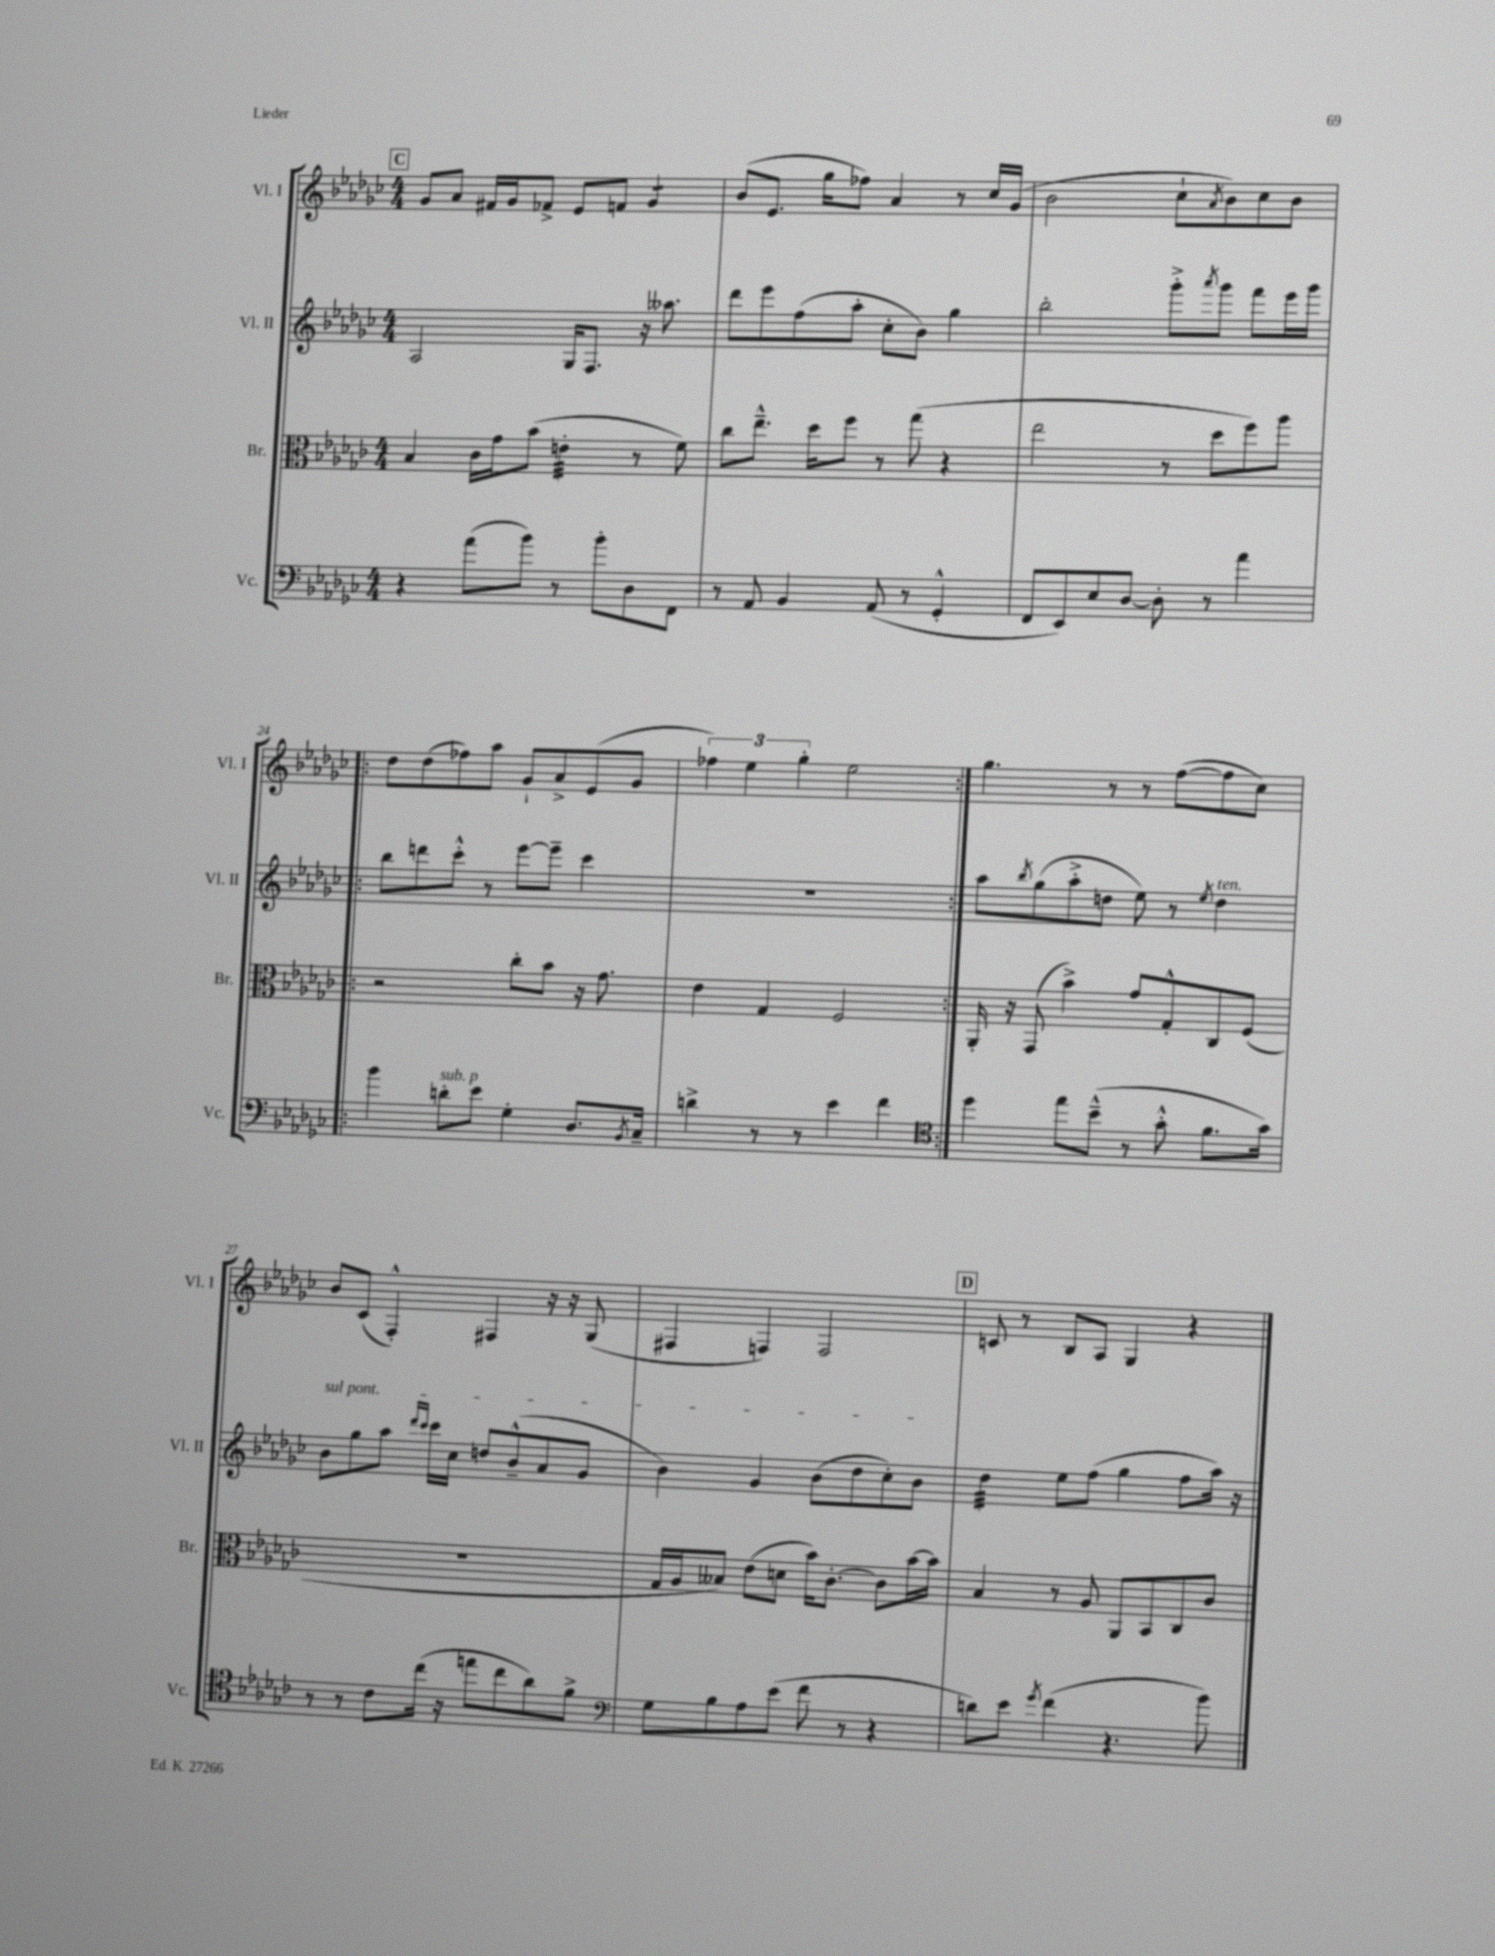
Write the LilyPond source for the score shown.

<<
\new StaffGroup <<
\new Staff = "s0" \with { instrumentName = "Vl. I" shortInstrumentName = "Vl. I" } {
    \clef treble \key ges \major \numericTimeSignature \time 4/4
    \mark \markup { \box "C" } ges'8 aes'8 fis'16 ges'16 fes'8-> ees'8 f'8 ges'4:8 |
    bes'8( ees'8. ges''16 fes''8) aes'4 r8 ces''16 ges'16( |
    bes'2 ces''8-! \acciaccatura { aes'8 } bes'8) ces''8 bes'8 |
    \repeat volta 2 { des''8 des''8( fes''8) aes''8 ges'8-! aes'8-> ees'8( ges'8 |
    \tuplet 3/2 { fes''4) ees''4 ges''4-. } ees''2 | }
    ges''4. r8 r8 f''8~( f''8 ces''8) |
    bes'8 ces'8( f4-.-^) fis4 r16 r16 ges8( |
    fis4 f4) f2 |
    \mark \markup { \box "D" } c'8 r8 bes8 aes8 ges4 r4 \bar "|." |
}
\new Staff = "s1" \with { instrumentName = "Vl. II" shortInstrumentName = "Vl. II" } {
    \clef treble \key ges \major \numericTimeSignature \time 4/4
    \mark \markup { \box "C" } aes2 ges16 f8. r16 aeses''8. |
    des'''8 ees'''8 f''8( aes''8-. ces''8-. bes'8) ges''4 |
    bes''2-. ges'''8-.-> \acciaccatura { aes'''8 } ges'''8 f'''8 ees'''16 ges'''16 |
    \repeat volta 2 { bes''8 d'''8 ces'''8-.-^ r8 ees'''8~ ees'''8-- ces'''4 |
    R1 | }
    aes''8 \acciaccatura { bes''8 } ges''8( aes''8-.-> d''8 ees''8) r8 \acciaccatura { ees''8 } d''4^\markup { \italic "ten." } |
    \once \override TextSpanner.bound-details.left.text = \markup { \italic "sul pont." } bes'8\startTextSpan ges''8 aes''8 \grace { des'''16 ces'''16 } ces'''16 ces''16 d''8 bes'8---^( aes'8 ges'8 |
    bes'4) ges'4 bes'8( des''8 ces''8-.) bes'8\stopTextSpan |
    \mark \markup { \box "D" } des''4:32 ees''8 f''8( ges''4 f''8 aes''16) r16 \bar "|." |
}
\new Staff = "s2" \with { instrumentName = "Br." shortInstrumentName = "Br." } {
    \clef alto \key ges \major \numericTimeSignature \time 4/4
    \mark \markup { \box "C" } bes4 ces'16 ges'16 bes'8( e'4:32-. r8 f'8) |
    ces''8 ees''8.---^ des''16 f''8 r8 ges''8( r4 |
    ees''2 r8 des''8 f''8) aes''8 |
    \repeat volta 2 { r2 ces''8-. bes'8 r16 ges'8. |
    ees'4 ges4 f2 | }
    aes,16-. r16 ges,8( bes'4->) ges'8 ges8-.-^ ces8 f8( |
    R1 |
    ges16 aes16 beses8) ees'8( d'8 bes'16) ces'8.~-. ces'8 bes'16~ bes'16 |
    \mark \markup { \box "D" } bes4 r8 aes8 aes,8 bes,8 ces8 ces'8 \bar "|." |
}
\new Staff = "s3" \with { instrumentName = "Vc." shortInstrumentName = "Vc." } {
    \clef bass \key ges \major \numericTimeSignature \time 4/4
    \mark \markup { \box "C" } r4 aes'8( bes'8) r8 bes'8-. des8 f,8 |
    r8 aes,8 bes,4 aes,8( r8 ges,4-.-^ |
    f,8 ees,8) ees8 des8~ des8-. r8 aes'4 |
    \repeat volta 2 { bes'4 d'8-.^\markup { \italic "sub. p" } ees'8 ges4-. des8. \acciaccatura { bes,8 } ces16-- |
    d'4-> r8 r8 ees'4 f'4 | }
    \clef tenor des''4 ees''8 bes'8---^( r8 ges'8-.-^ f'8. ges'16) |
    r8 r8 ces'8 ces''16( r16 e''8 ces''8 aes'8) f'8-> |
    \clef bass ges8 bes8 aes8 ees'8( f'8 r8 r4 |
    \mark \markup { \box "D" } d'8) ees'8 \acciaccatura { ges'8 } f'4( r4. bes'8) \bar "|." |
}
>>
>>
\layout { \context { \Score currentBarNumber = #21 } }
